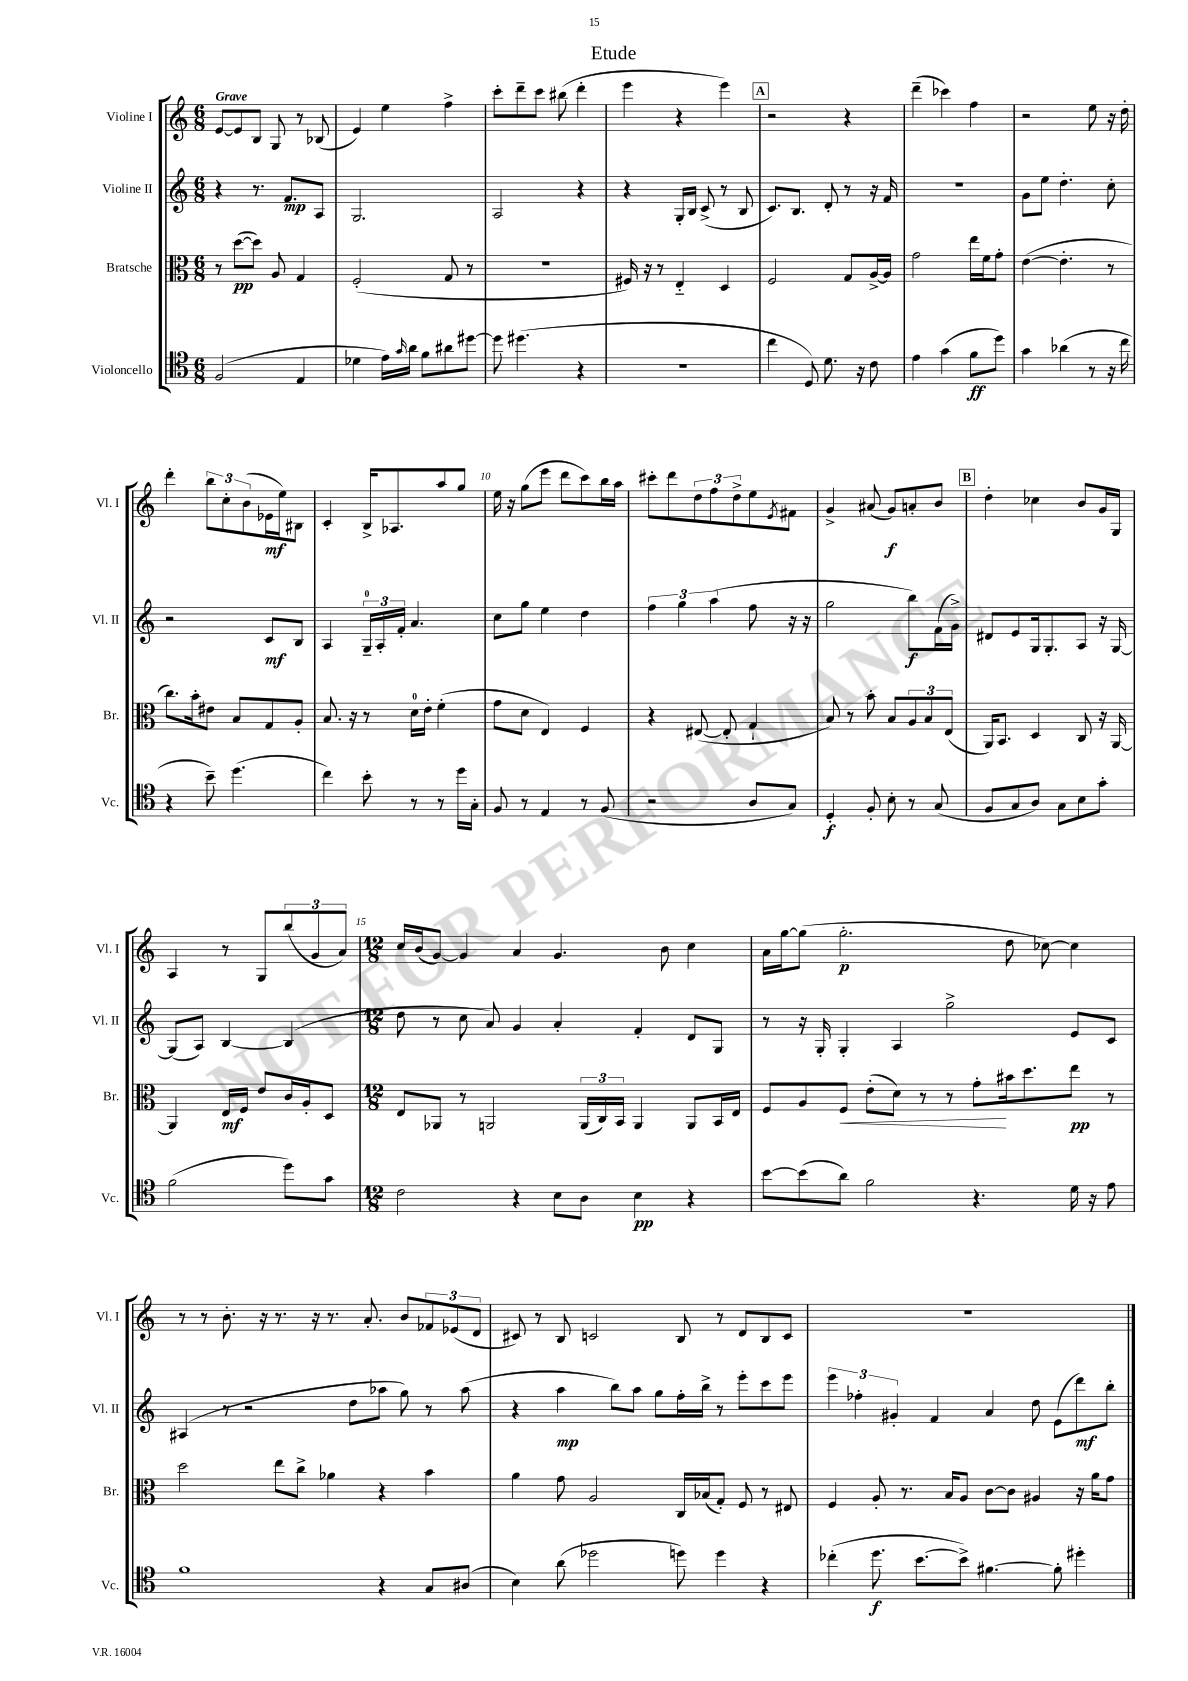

**kern	**dynam	**kern	**dynam	**kern	**dynam	**kern	**dynam
*part4	*part4	*part3	*part3	*part2	*part2	*part1	*part1
*staff4	*staff4	*staff3	*staff3	*staff2	*staff2	*staff1	*staff1
*I"Violoncello	*	*I"Bratsche	*	*I"Violine II	*	*I"Violine I	*
*I'Vc.	*	*I'Br.	*	*I'Vl. II	*	*I'Vl. I	*
*clefC4	*	*clefC3	*	*clefG2	*	*clefG2	*
*k[]	*	*k[]	*	*k[]	*	*k[]	*
*M6/8	*	*M6/8	*	*M6/8	*	*M6/8	*
=1	=1	=1	=1	=1	=1	=1	=1
!	!	!	!	!	!	!LO:TX:a:B:t=Grave	!
(2F/	.	8r	.	4r	.	[8e/L	.
.	.	([8dd\L	pp	.	.	8e/]	.
.	.	8dd\J])	.	8.r	.	8B/J	.
.	.	8A/	.	.	.	8G/	.
.	.	.	.	8.f/L	mp	.	.
4E/	.	4G/	.	.	.	8r	.
.	.	.	.	8A/J	.	(8B-X/	.
=2	=2	=2	=2	=2	=2	=2	=2
4d-X\	.	(2F'/	.	2.G/	.	4e/)	.
16e\LL)	.	.	.	.	.	4ee\	.
16qqg/	.	.	.	.	.	.	.
16a\JJ	.	.	.	.	.	.	.
8f\L	.	.	.	.	.	.	.
8a#X\	.	8G/	.	.	.	4ff^\	.
[8dd#X\J	.	8r	.	.	.	.	.
=3	=3	=3	=3	=3	=3	=3	=3
8dd#\]	.	2.r	.	2A/	.	8ccc'\L	.
(4.dd#X\	.	.	.	.	.	8ddd~\	.
.	.	.	.	.	.	8ccc\J	.
.	.	.	.	.	.	(8bb#X\	.
4r	.	.	.	4r	.	4ddd'\	.
=4	=4	=4	=4	=4	=4	=4	=4
2.r	.	16F#X/)	.	4r	.	4eee\	.
.	.	16r	.	.	.	.	.
.	.	8r	.	.	.	.	.
.	.	4E/	.	16G'/LL	.	4r	.
.	.	.	.	16B/JJ	.	.	.
.	.	.	.	(8c^/	.	.	.
.	.	4D/	.	8r	.	4eee\)	.
.	.	.	.	8B/	.	.	.
!!LO:REH:place=s1:t=A
=5	=5	=5	=5	=5	=5	=5	=5
4cc\	.	2F/	.	8.c/L)	.	2r	.
.	.	.	.	8.B/J	.	.	.
8D/)	.	.	.	.	.	.	.
8.d\	.	.	.	8d'/	.	.	.
.	.	8G/L	.	8r	.	4r	.
16r	.	.	.	.	.	.	.
8c\	.	[16A^/L	.	16r	.	.	.
.	.	16A/JJ]	.	16f/	.	.	.
=6	=6	=6	=6	=6	=6	=6	=6
4e\	.	2g\	.	2.r	.	(4ddd~\	.
(4g\	.	.	.	.	.	4ccc-X\)	.
8f\L	ff	16ee\LL	.	.	.	4ff\	.
.	.	16f\J	.	.	.	.	.
8dd\J)	.	8g'\J	.	.	.	.	.
=7	=7	=7	=7	=7	=7	=7	=7
4g\	.	([4e\	.	8g\L	.	2r	.
.	.	.	.	8ee\J	.	.	.
(4a-X\	.	4.e'\]	.	4.dd'\	.	.	.
8r	.	.	.	.	.	8ee\	.
16r	.	8r	.	8cc'\	.	16r	.
16cc\	.	.	.	.	.	16dd'\	.
!!LO:LB:g=z
=8	=8	=8	=8	=8	=8	=8	=8
4r	.	8.cc\L)	.	2r	.	4ddd'\	.
.	.	16b'\k	.	.	.	.	.
8b~\)	.	8e#X\J	.	.	.	12bb\L	.
.	.	.	.	.	.	12cc'\	.
(4.dd\	.	8B/L	.	.	.	.	.
.	.	.	.	.	.	(12b\	.
.	.	8G/	.	8c/L	mf	16e-X\L	mf
.	.	.	.	.	.	16ee\J)	.
.	.	8A'/J	.	8B/J	.	8B#X\J	.
=9	=9	=9	=9	=9	=9	=9	=9
4cc\)	.	8.B/	.	4A/	.	4c'/	.
.	.	16r	.	.	.	.	.
8b'\	.	8r	.	24G~/LL	.	16B^/KL	.
.	.	.	.	24A'/	.	.	.
.	.	.	.	.	.	8.A-X/	.
.	.	.	.	24f'/JJ	.	.	.
8r	.	16d\LL	.	4.a/	.	.	.
.	.	16e'\JJ	.	.	.	.	.
8r	.	(4f'\	.	.	.	8aa/	.
16dd\LL	.	.	.	.	.	8gg/J	.
16G'\JJ	.	.	.	.	.	.	.
=10	=10	=10	=10	=10	=10	=10	=10
8F/	.	8g\L	.	8cc\L	.	16ee\	.
.	.	.	.	.	.	16r	.
8r	.	8d\J	.	8gg\J	.	(8gg\L	.
4E/	.	4E/)	.	4ee\	.	8eee\J	.
.	.	.	.	.	.	8ddd\L	.
8r	.	4F/	.	4dd\	.	8ccc\)	.
(8F/	.	.	.	.	.	16bb\L	.
.	.	.	.	.	.	16aa\JJ	.
=11	=11	=11	=11	=11	=11	=11	=11
2r	.	4r	.	6ff\	.	8ccc#X'\L	.
.	.	.	.	.	.	8ddd\	.
.	.	.	.	6gg\	.	.	.
.	.	([8E#X/	.	.	.	12dd\	.
.	.	.	.	(6aa\	.	12ff\	.
.	.	8E#'/]	.	.	.	.	.
.	.	.	.	.	.	12dd^\	.
8A/L	.	4G`/	.	8ff\	.	8ee\	.
.	.	.	.	.	.	8qe/	.
8G/J)	.	.	.	16r	.	8f#X\J	.
.	.	.	.	16r	.	.	.
=12	=12	=12	=12	=12	=12	=12	=12
4D'/	f	8B/)	.	2gg\	.	4g^/	.
.	.	8r	.	.	.	.	.
8F'/	.	8b'\	.	.	.	(8a#X/	.
8B'\	.	8B/L	.	.	.	8g/L)	f
8r	.	12A/	.	8bb\L)	f	8an'/	.
.	.	12B/	.	.	.	.	.
(8G/	.	.	.	(16f\L	.	8b/J	.
.	.	(12E/J	.	.	.	.	.
.	.	.	.	16g^\JJ)	.	.	.
!!LO:REH:place=s1:t=B
=13	=13	=13	=13	=13	=13	=13	=13
8F/L	.	16AA/KL)	.	8d#X/L	.	4dd'\	.
.	.	8.BB/J	.	.	.	.	.
8G/	.	.	.	8e/	.	.	.
8A/J)	.	4D/	.	16G/k	.	4cc-X\	.
.	.	.	.	8.G'/	.	.	.
8G\L	.	.	.	.	.	.	.
8B\	.	8C/	.	8A/J	.	8b/L	.
8g'\J	.	16r	.	16r	.	16g/L	.
.	.	[16AA/	.	[16G/	.	16G/JJ	.
!!LO:LB:g=z
=14	=14	=14	=14	=14	=14	=14	=14
(2f\	.	4AA/]	.	(8G/L]	.	4A/	.
.	.	.	.	8A/J)	.	.	.
.	.	16E/LL	mf	[4B/	.	8r	.
.	.	16F/JJ	.	.	.	.	.
.	.	8e/L	.	.	.	8G/L	.
8dd\L)	.	16c/L	.	(4B/]	.	(12bb/	.
.	.	16A'/J	.	.	.	.	.
.	.	.	.	.	.	12g/	.
8g\J	.	8D/J	.	.	.	.	.
.	.	.	.	.	.	12a/J)	.
=15	=15	=15	=15	=15	=15	=15	=15
*M12/8	*	*M12/8	*	*M12/8	*	*M12/8	*
2c\	.	8E/L	.	8dd\	.	16cc/LL	.
.	.	.	.	.	.	(16b/J	.
.	.	8AA-X/J	.	8r	.	[8g/J)	.
.	.	8r	.	8cc\	.	4g/]	.
.	.	2AAn/	.	8a/)	.	.	.
4r	.	.	.	4g/	.	4a/	.
8B\L	.	.	.	4a'/	.	4.g/	.
8A\J	.	(24AA/LL	.	.	.	.	.
.	.	24C/)	.	.	.	.	.
.	.	24BB/JJ	.	.	.	.	.
4B\	pp	4AA/	.	4f'/	.	.	.
.	.	.	.	.	.	8b\	.
4r	.	8AA/L	.	8d/L	.	4cc\	.
.	.	16BB/L	.	8G/J	.	.	.
.	.	16E/JJ	.	.	.	.	.
=16	=16	=16	=16	=16	=16	=16	=16
[8b\L	.	8F/L	.	8r	.	16a\LL	.
.	.	.	.	.	.	[16gg\J	.
(8b\]	.	8A/	.	16r	.	(8gg\J]	.
.	.	.	.	16G'/	.	.	.
!	!	!	!LO:HP:b	!	!	!	!
8a\J)	.	8F/J	<	4G'/	.	2.gg'\	p
2f\	.	(8e'\L	.	.	.	.	.
.	.	8d\J)	.	4A/	.	.	.
.	.	8r	.	.	.	.	.
.	.	8r	.	2gg^\	.	.	.
4.r	.	8g'\L	.	.	.	.	.
.	.	16b#X\k	[	.	.	8dd\	.
.	.	8.dd\	.	.	.	.	.
.	.	.	.	.	.	[8cc-X\)	.
16d\	.	8ee\J	pp	8e/L	.	4cc-\]	.
16r	.	.	.	.	.	.	.
8e\	.	8r	.	8c/J	.	.	.
!!LO:LB:g=z
=17	=17	=17	=17	=17	=17	=17	=17
1f	.	2dd\	.	(4A#X/	.	8r	.
.	.	.	.	.	.	8r	.
.	.	.	.	8r	.	8.b'\	.
.	.	.	.	2r	.	.	.
.	.	.	.	.	.	16r	.
.	.	8ee\L	.	.	.	8.r	.
.	.	8cc^\J	.	.	.	.	.
.	.	.	.	.	.	16r	.
.	.	4a-X\	.	.	.	8.r	.
.	.	.	.	8dd\L	.	.	.
.	.	.	.	.	.	8.a'/	.
4r	.	4r	.	8aa-X\J	.	.	.
.	.	.	.	8gg\)	.	8b/L	.
8G/L	.	4b\	.	8r	.	12f-X/	.
.	.	.	.	.	.	(12e-X/	.
(8A#X/J	.	.	.	(8aa-\	.	.	.
.	.	.	.	.	.	12d/J	.
=18	=18	=18	=18	=18	=18	=18	=18
4B\)	.	4a\	.	4r	.	8c#X/)	.
.	.	.	.	.	.	8r	.
(8a\	.	8g\	.	4aa\	mp	8B/	.
2dd-X\	.	2A/	.	.	.	2cn/	.
.	.	.	.	8bb\L)	.	.	.
.	.	.	.	8aa\J	.	.	.
.	.	.	.	8gg\L	.	.	.
8ddn\)	.	16C/LL	.	16ff'\L	.	8B/	.
.	.	(16B-X/J	.	16bb^\JJ	.	.	.
4dd\	.	8G'/J)	.	8r	.	8r	.
.	.	8F/	.	8eee'\L	.	8d/L	.
4r	.	8r	.	8ccc\	.	8B/	.
.	.	8E#X/	.	8eee\J	.	8c/J	.
=19	=19	=19	=19	=19	=19	=19	=19
(4cc-X'\	.	4F/	.	6eee\	.	1.r	.
.	.	.	.	6ff-X'\	.	.	.
8.dd\	f	8A'/	.	.	.	.	.
.	.	.	.	6g#X'/	.	.	.
.	.	8.r	.	.	.	.	.
[8.b\L	.	.	.	.	.	.	.
.	.	.	.	4f/	.	.	.
.	.	16B/KL	.	.	.	.	.
8b^\J])	.	8A/J	.	.	.	.	.
[4.f#X\	.	[8c\L	.	4a/	.	.	.
.	.	8c\J]	.	.	.	.	.
.	.	4A#X/	.	8dd\	.	.	.
8f#'\]	.	.	.	(8e\L	.	.	.
4dd#X'\	.	16r	.	8ddd\)	mf	.	.
.	.	16a\KL	.	.	.	.	.
.	.	8g\J	.	8bb'\J	.	.	.
==	==	==	==	==	==	==	==
*-	*-	*-	*-	*-	*-	*-	*-
